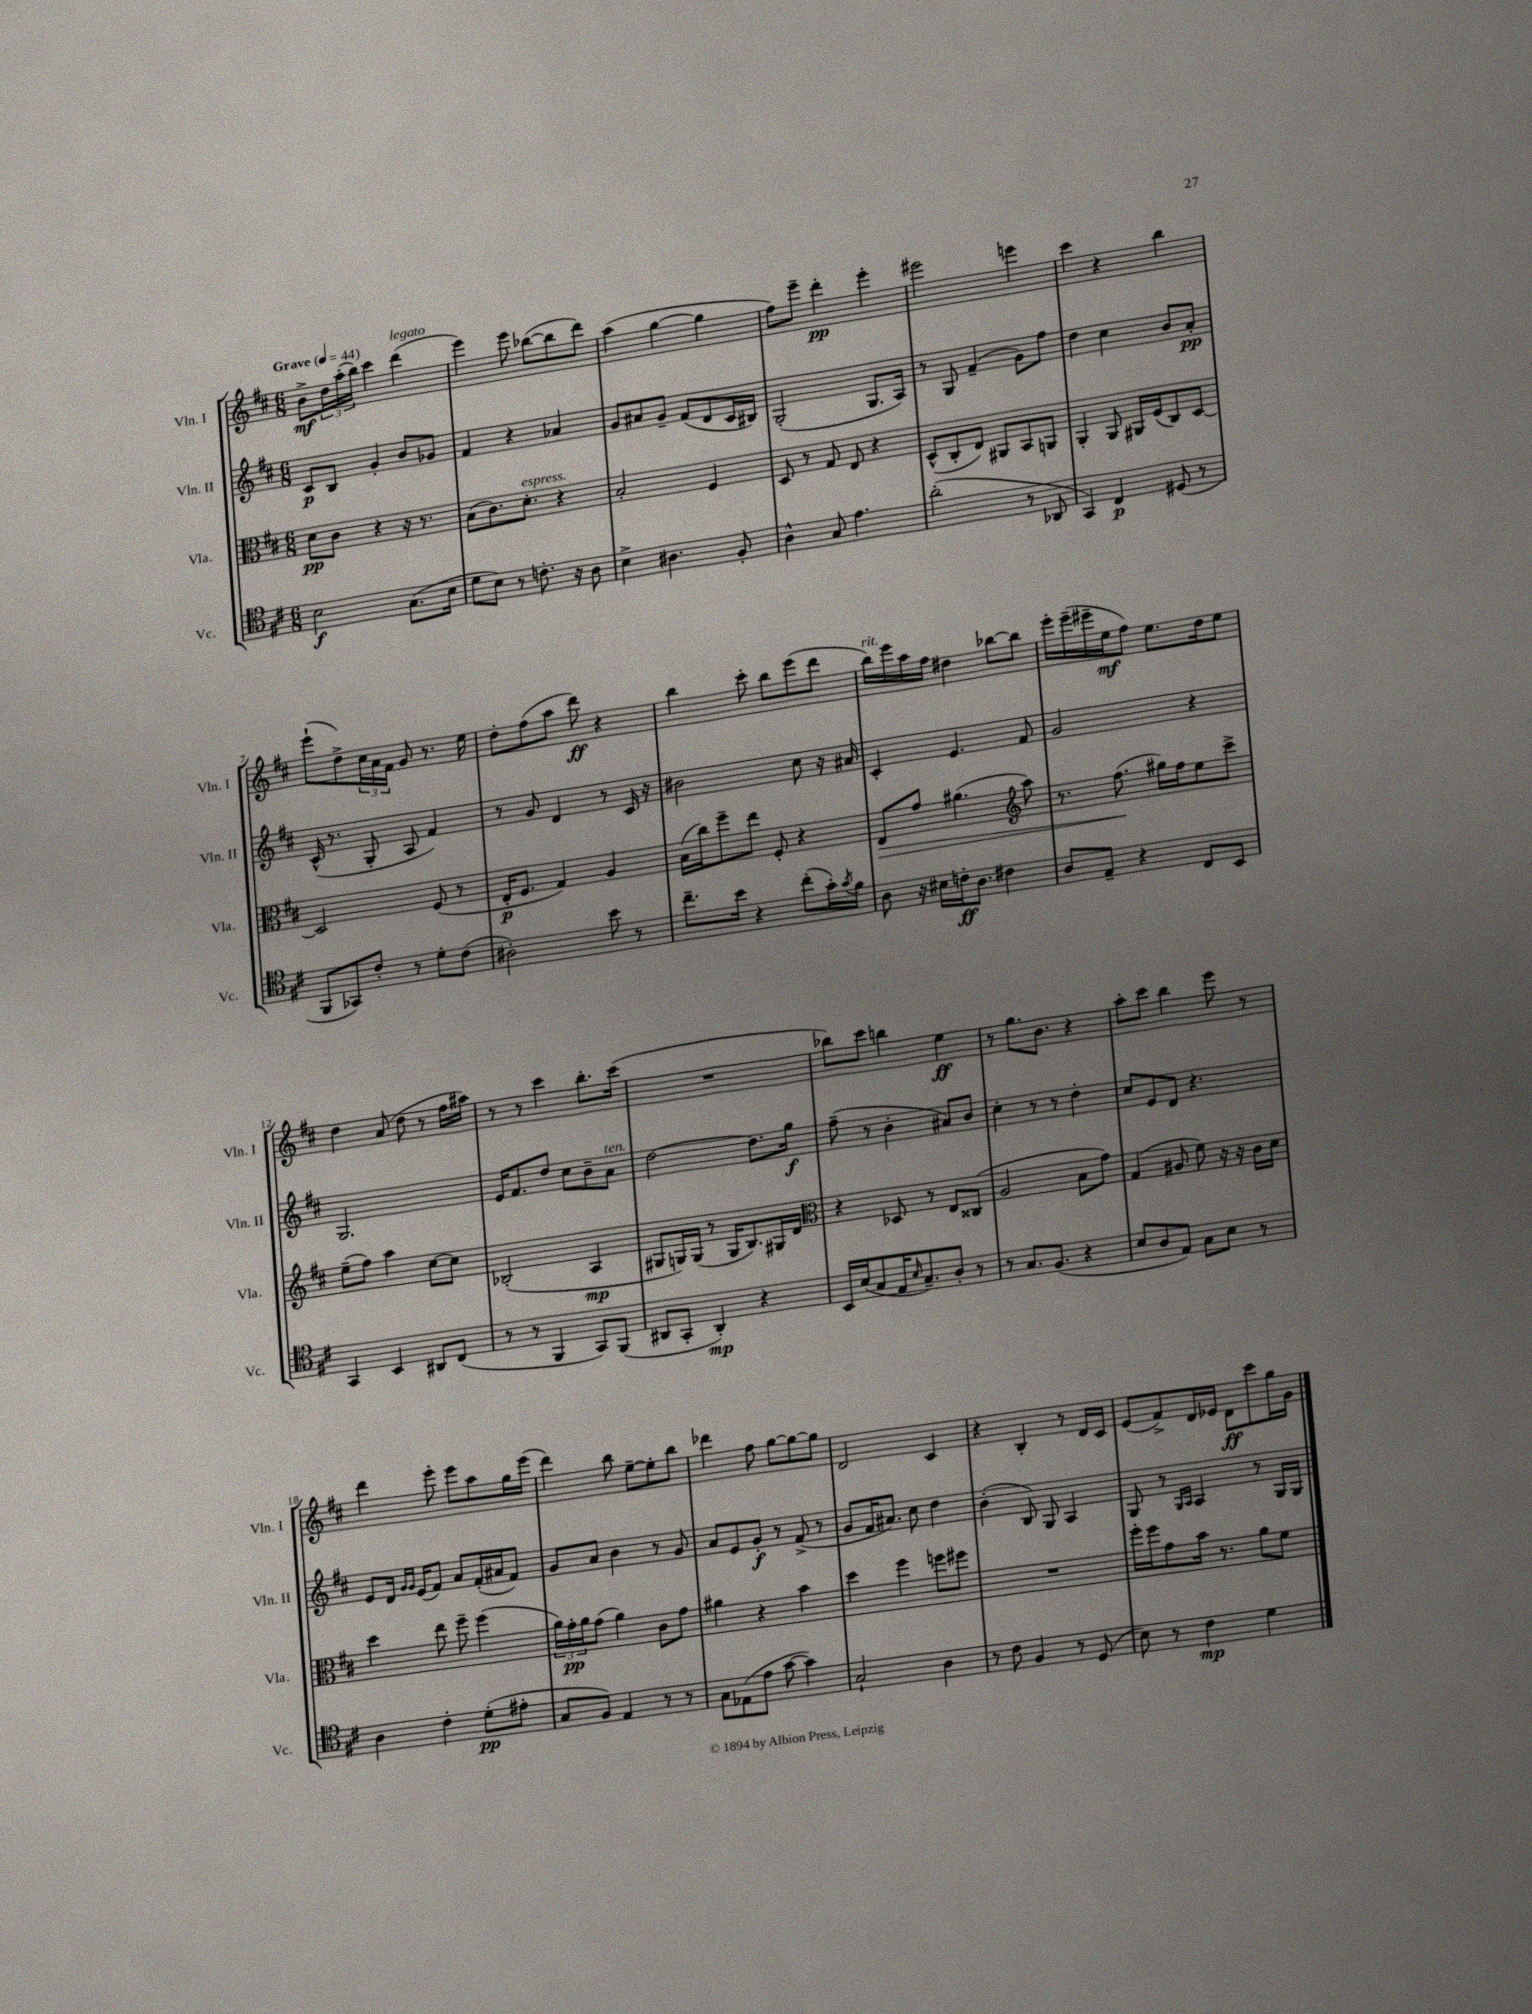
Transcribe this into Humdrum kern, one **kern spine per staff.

**kern	**dynam	**kern	**dynam	**kern	**dynam	**kern	**dynam
*part4	*part4	*part3	*part3	*part2	*part2	*part1	*part1
*staff4	*staff4	*staff3	*staff3	*staff2	*staff2	*staff1	*staff1
*I"Vc.	*	*I"Vla.	*	*I"Vln. II	*	*I"Vln. I	*
*I'Vc.	*	*I'Vla.	*	*I'Vln. II	*	*I'Vln. I	*
*clefC4	*	*clefC3	*	*clefG2	*	*clefG2	*
*k[f#c#]	*	*k[f#c#]	*	*k[f#c#]	*	*k[f#c#]	*
*M6/8	*	*M6/8	*	*M6/8	*	*M6/8	*
*MM44	*	*MM44	*	*MM44	*	*MM44	*
=1	=1	=1	=1	=1	=1	=1	=1
!	!	!	!	!	!	!LO:TX:a:B:t=Grave	!
2B\	f	8d\L	pp	8c#/L	p	8b^\L	mf
.	.	8c#\J	.	8B/J	.	24dd\L	.
.	.	.	.	.	.	(24aa'\	.
.	.	.	.	.	.	24bb\JJ)	.
.	.	4r	.	4g'/	.	4ccc#\	.
!	!	!	!	!	!	!LO:TX:a:i:t=legato	!
(8.G\L	.	16r	.	8b/L	.	(4ddd\	.
.	.	8.r	.	.	.	.	.
.	.	.	.	8g-X/J	.	.	.
16B\Jk	.	.	.	.	.	.	.
=2	=2	=2	=2	=2	=2	=2	=2
8d\L	.	(8B\L	.	4f#/	.	4eee\)	.
8B\J)	.	8.c#\)	.	.	.	.	.
8r	.	.	.	4r	.	8eee\	.
!	!	!LO:TX:a:i:t=espress.	!	!	!	!	!
.	.	8.d'\J	.	.	.	.	.
8.cn'\	.	.	.	.	.	([8bb-X\L	.
.	.	4r	.	4a-X/	.	8bb-\]	.
16r	.	.	.	.	.	.	.
8A\	.	.	.	.	.	8ddd\J)	.
=3	=3	=3	=3	=3	=3	=3	=3
4B^\	.	2B'/	.	8g/L	.	(4aa\	.
.	.	.	.	8a#X/	.	.	.
4.A#X\	.	.	.	8g~/J	.	[4gg\	.
.	.	.	.	(8f#/L	.	.	.
.	.	4F#/	.	8d/	.	4gg\]	.
8F#'/	.	.	.	16c#/L	.	.	.
.	.	.	.	16B#X/JJ)	.	.	.
=4	=4	=4	=4	=4	=4	=4	=4
4A^^\	.	8D/	.	(2G'/	.	8ff#\L)	.
.	.	8r	.	.	.	8eee~\J	.
8G/	.	8G/	.	.	.	4ddd'\	pp
4.e\	.	8E/	.	.	.	.	.
.	.	4r	.	8.G/L	.	4eee'\	.
.	.	.	.	16A/Jk)	.	.	.
=5	=5	=5	=5	=5	=5	=5	=5
(2a'\	.	(8D^^/L	.	8r	.	2eee#X\	.
.	.	8C#'/	.	8G/	.	.	.
.	.	8E/J)	.	(4f#~/	.	.	.
.	.	8AA#X/L	.	.	.	.	.
8r	.	8BB/	.	8g\L)	.	4eeen\	.
8AA-X/	.	8AAn/J	.	8ff#\J	.	.	.
=6	=6	=6	=6	=6	=6	=6	=6
4GG/)	.	4AA'/	.	4dd\	.	4ccc#\	.
4C#/	p	8AA/	.	4cc#\	.	4r	.
.	.	16AA#X/LL	.	.	.	.	.
.	.	(16F#/J	.	.	.	.	.
(8D#X/	.	8C#/)	.	8b/L	.	4bb\	.
8r	.	[8D/J	.	8a'/J	pp	.	.
!!LO:LB:g=z
=7	=7	=7	=7	=7	=7	=7	=7
8FF#/L	.	2D/]	.	(16c#^^/	.	(8eee`\L	.
.	.	.	.	8.r	.	.	.
8GG-X/)	.	.	.	.	.	8dd^\)	.
8c#'/J	.	.	.	8G'/	.	24cc#\L	.
.	.	.	.	.	.	24a\	.
.	.	.	.	.	.	24f#\JJ	.
8r	.	.	.	8A/	.	8g/	.
8d'\L	.	(8F#/	.	4f#/)	.	8.r	.
(8c#\J	.	8r	.	.	.	.	.
.	.	.	.	.	.	16ee\	.
=8	=8	=8	=8	=8	=8	=8	=8
2A#X'\)	.	16E'/KL	p	8r	.	8dd'\L	.
.	.	8.F#/J	.	.	.	.	.
.	.	.	.	8g/	.	(8ff#\	.
.	.	4G/)	.	4d/	.	8aa\J	.
.	.	.	.	.	.	8ddd\)	ff
8b\	.	4A/	.	8r	.	4r	.
8r	.	.	.	16c#/	.	.	.
.	.	.	.	16r	.	.	.
=9	=9	=9	=9	=9	=9	=9	=9
8.cc#~\L	.	(16B\LL	.	2b#X\	.	4bb\	.
.	.	16cc#\J)	.	.	.	.	.
.	.	8ff#~\	.	.	.	.	.
16b\Jk	.	.	.	.	.	.	.
4r	.	8ee\J	.	.	.	8ccc#'\	.
.	.	8F#'/	.	.	.	8bb\L	.
(8cc#'\L	.	4r	.	8cc#\	.	(8eee\	.
16g'\L)	.	.	.	16r	.	8ddd\J	.
8qg/	.	.	.	.	.	.	.
16f#\JJ	.	.	.	16a#X/	.	.	.
=10	=10	=10	=10	=10	=10	=10	=10
!	!	!	!	!	!	!LO:TX:a:i:t=rit.	!
!	!	!	!LO:HP:b	!	!	!	!
8A\	.	8E/L	>	4c#'/	.	16bb\LL)	.
.	.	.	.	.	.	16eee\	.
16r	.	8g/J	.	.	.	16aa\	.
16B#X\LL	.	.	.	.	.	16ff#\JJ	.
16cn'\J	ff	(4.a#X\	.	4.e/	.	4dd#X\	.
8.A\J	.	.	.	.	.	.	.
4c#X\	.	.	.	.	.	[8bb-X\L	.
*	*	*clefG2	*	*	*	*	*
.	.	8aa\)	.	8f#/	.	8bb-\J]	.
=11	=11	=11	=11	=11	=11	=11	=11
8A/L	.	8.r	.	2g/	.	16eee'\LL	.
.	.	.	.	.	.	(16eee~\	.
8E~/J	.	.	.	.	.	16eee#X~\	.
.	.	(8.ff#\	.	.	.	16ee\J	mf
4r	.	.	.	.	.	8ff#\J)	.
.	.	16gg#X\LL)	]	.	.	8.ee\L	.
.	.	16ff#\J	.	.	.	.	.
8C#/L	.	8ee\	.	4r	.	.	.
.	.	.	.	.	.	16dd\k	.
8BB/J	.	8ccc#^\J	.	.	.	8ee\J	.
!!LO:LB:g=z
=12	=12	=12	=12	=12	=12	=12	=12
4GG/	.	(8ee~\L	.	2.G/	.	4dd\	.
.	.	8ff#\J)	.	.	.	.	.
4BB/	.	4aa\	.	.	.	(8a/	.
.	.	.	.	.	.	8dd\	.
8AA#X/L	.	[8cc#\L	.	.	.	8r	.
(8C#/J	.	8cc#\J]	.	.	.	16ff#\LL	.
.	.	.	.	.	.	16aa#X\JJ)	.
=13	=13	=13	=13	=13	=13	=13	=13
8r	.	(2B-X'/	.	16e/KL	.	8r	.
.	.	.	.	8.f#/	.	.	.
8r	.	.	.	.	.	8r	.
4FF#/	.	.	.	8dd/J	.	4ccc#\	.
.	.	.	.	8cc#\L	.	.	.
8GG/L)	.	4A/	mp	8b~\	.	8.bb'\L	.
!	!	!	!	!LO:TX:a:i:t=ten.	!	!	!
(8FF#/J	.	.	.	8a\J	.	.	.
.	.	.	.	.	.	(16ccc#\Jk	.
=14	=14	=14	=14	=14	=14	=14	=14
8AA#X/L	.	8G#X/L	.	[2dd\	.	2.r	.
8GG'/J	.	16Gn/L)	.	.	.	.	.
.	.	(16G/JJ	.	.	.	.	.
4AA#'/)	mp	8r	.	.	.	.	.
.	.	16G/KL	.	.	.	.	.
.	.	8.B/)	.	.	.	.	.
4r	.	.	.	8.dd\L]	.	.	.
.	.	16G#X/L	.	.	.	.	.
.	.	16d/JJ	.	16gg\Jk	f	.	.
=15	=15	=15	=15	=15	=15	=15	=15
*	*	*clefC3	*	*	*	*	*
16BB/LL	.	4r	.	(8ff#~\	.	8bb-X\L)	.
(16B/J	.	.	.	.	.	.	.
8G/	.	.	.	8r	.	8ccc#\J	.
16E/K	.	8D-X/	.	4b'\	.	4bbn\	.
16qqB/	.	.	.	.	.	.	.
8.G~/)	.	.	.	.	.	.	.
.	.	8r	.	.	.	.	.
8A'/J	.	8E/L	.	8a#X/L)	.	4ee\	ff
8r	.	(8C##X/J	.	8b/J	.	.	.
=16	=16	=16	=16	=16	=16	=16	=16
8r	.	2A/	.	4cc#'\	.	8r	.
8.G/L	.	.	.	.	.	8.gg\L	.
.	.	.	.	8r	.	.	.
(8.F#/J	.	.	.	.	.	8.b\J	.
.	.	.	.	8r	.	.	.
4r	.	8B\L	.	4dd'\	.	4r	.
.	.	8g\J)	.	.	.	.	.
=17	=17	=17	=17	=17	=17	=17	=17
8B/L	.	(4G/	.	8cc#/L	.	8aa'\L	.
8A/	.	.	.	8e/	.	8ccc#\J	.
8E/J)	.	8A#X/	.	8d/J	.	4bb\	.
8G\L	.	8f#\)	.	4.r	.	.	.
8B\J	.	16r	.	.	.	8eee\	.
.	.	16r	.	.	.	.	.
8r	.	16c#\LL	.	.	.	8r	.
.	.	16d\JJ	.	.	.	.	.
!!LO:LB:g=z
=18	=18	=18	=18	=18	=18	=18	=18
4A\	.	4dd\	.	8e/L	.	4ddd\	.
.	.	.	.	16d/Jk	.	.	.
.	.	.	.	16qqg/LL	.	.	.
.	.	.	.	16qqg/JJ	.	.	.
.	.	.	.	(16e/KL	.	.	.
4c#'\	.	8ee\	.	8f#/J)	.	8eee'\	.
.	.	8ff#~\	.	8a/L	.	8eee\L	.
(8d'\L	pp	(4ff#\	.	(16f#'/L	.	8aa\	.
.	.	.	.	16a#X/J	.	.	.
8e#X'\J	.	.	.	8f#/J)	.	16gg\L	.
.	.	.	.	.	.	(16eee\JJ	.
=19	=19	=19	=19	=19	=19	=19	=19
8G/L	.	24a\LL)	.	8g/L	.	4ddd\)	.
.	.	24g'\	pp	.	.	.	.
.	.	24a\J	.	.	.	.	.
8F#/J)	.	(8g\J	.	8a/J	.	.	.
4E/	.	4a\)	.	4b\	.	8bb\	.
.	.	.	.	.	.	[8ee~\L	.
8r	.	8c#\L	.	8r	.	8ee'\]	.
8r	.	8g\J	.	8g/	.	8bb\J	.
=20	=20	=20	=20	=20	=20	=20	=20
8G\L	.	4a#X\	.	8a/L	.	4ddd-X\	.
(8E-X\	.	.	.	8e/	.	.	.
8e\J	.	4r	.	8g'/J	f	8ff#\	.
[8g\	.	.	.	8r	.	[8gg\L	.
4g\])	.	4b\	.	(8f#^/	.	8gg\_	.
.	.	.	.	8r	.	8gg\J]	.
=21	=21	=21	=21	=21	=21	=21	=21
2G`/	.	4dd\	.	8g/L	.	2d/	.
.	.	.	.	16f#/K	.	.	.
.	.	.	.	8.a#X/J)	.	.	.
.	.	4ff#\	.	.	.	.	.
.	.	.	.	8cc#\	.	.	.
4A\	.	8ffn\L	.	4dd\	.	4c#/	.
.	.	8ff#X\J	.	.	.	.	.
=22	=22	=22	=22	=22	=22	=22	=22
8r	.	2.r	.	(4b'\	.	4r	.
8c#\	.	.	.	.	.	.	.
4F#/	.	.	.	8B/)	.	4B'/	.
.	.	.	.	8G/	.	.	.
8r	.	.	.	4A/	.	8r	.
(8D/	.	.	.	.	.	16d/LL	.
.	.	.	.	.	.	16c#/JJ	.
=23	=23	=23	=23	=23	=23	=23	=23
8B\)	.	16ff#'\LL	.	8G/	.	(8e/L	.
.	.	16ff#\J	.	.	.	.	.
8r	.	8g\	.	8r	.	8f#^/)	.
.	.	.	.	16qqG/LL	.	.	.
.	.	.	.	16qqA/JJ	.	.	.
4c#\	mp	16b\Jk	.	4A/	.	16d/L	.
.	.	8.r	.	.	.	16e-X/JJ	.
.	.	.	.	.	.	8d\L	ff
4d\	.	8a\L	.	8r	.	8ccc#\	.
.	.	8f#\J	.	16G/LL	.	16gg\L	.
.	.	.	.	16G/JJ	.	16g\JJ	.
==	==	==	==	==	==	==	==
*-	*-	*-	*-	*-	*-	*-	*-
